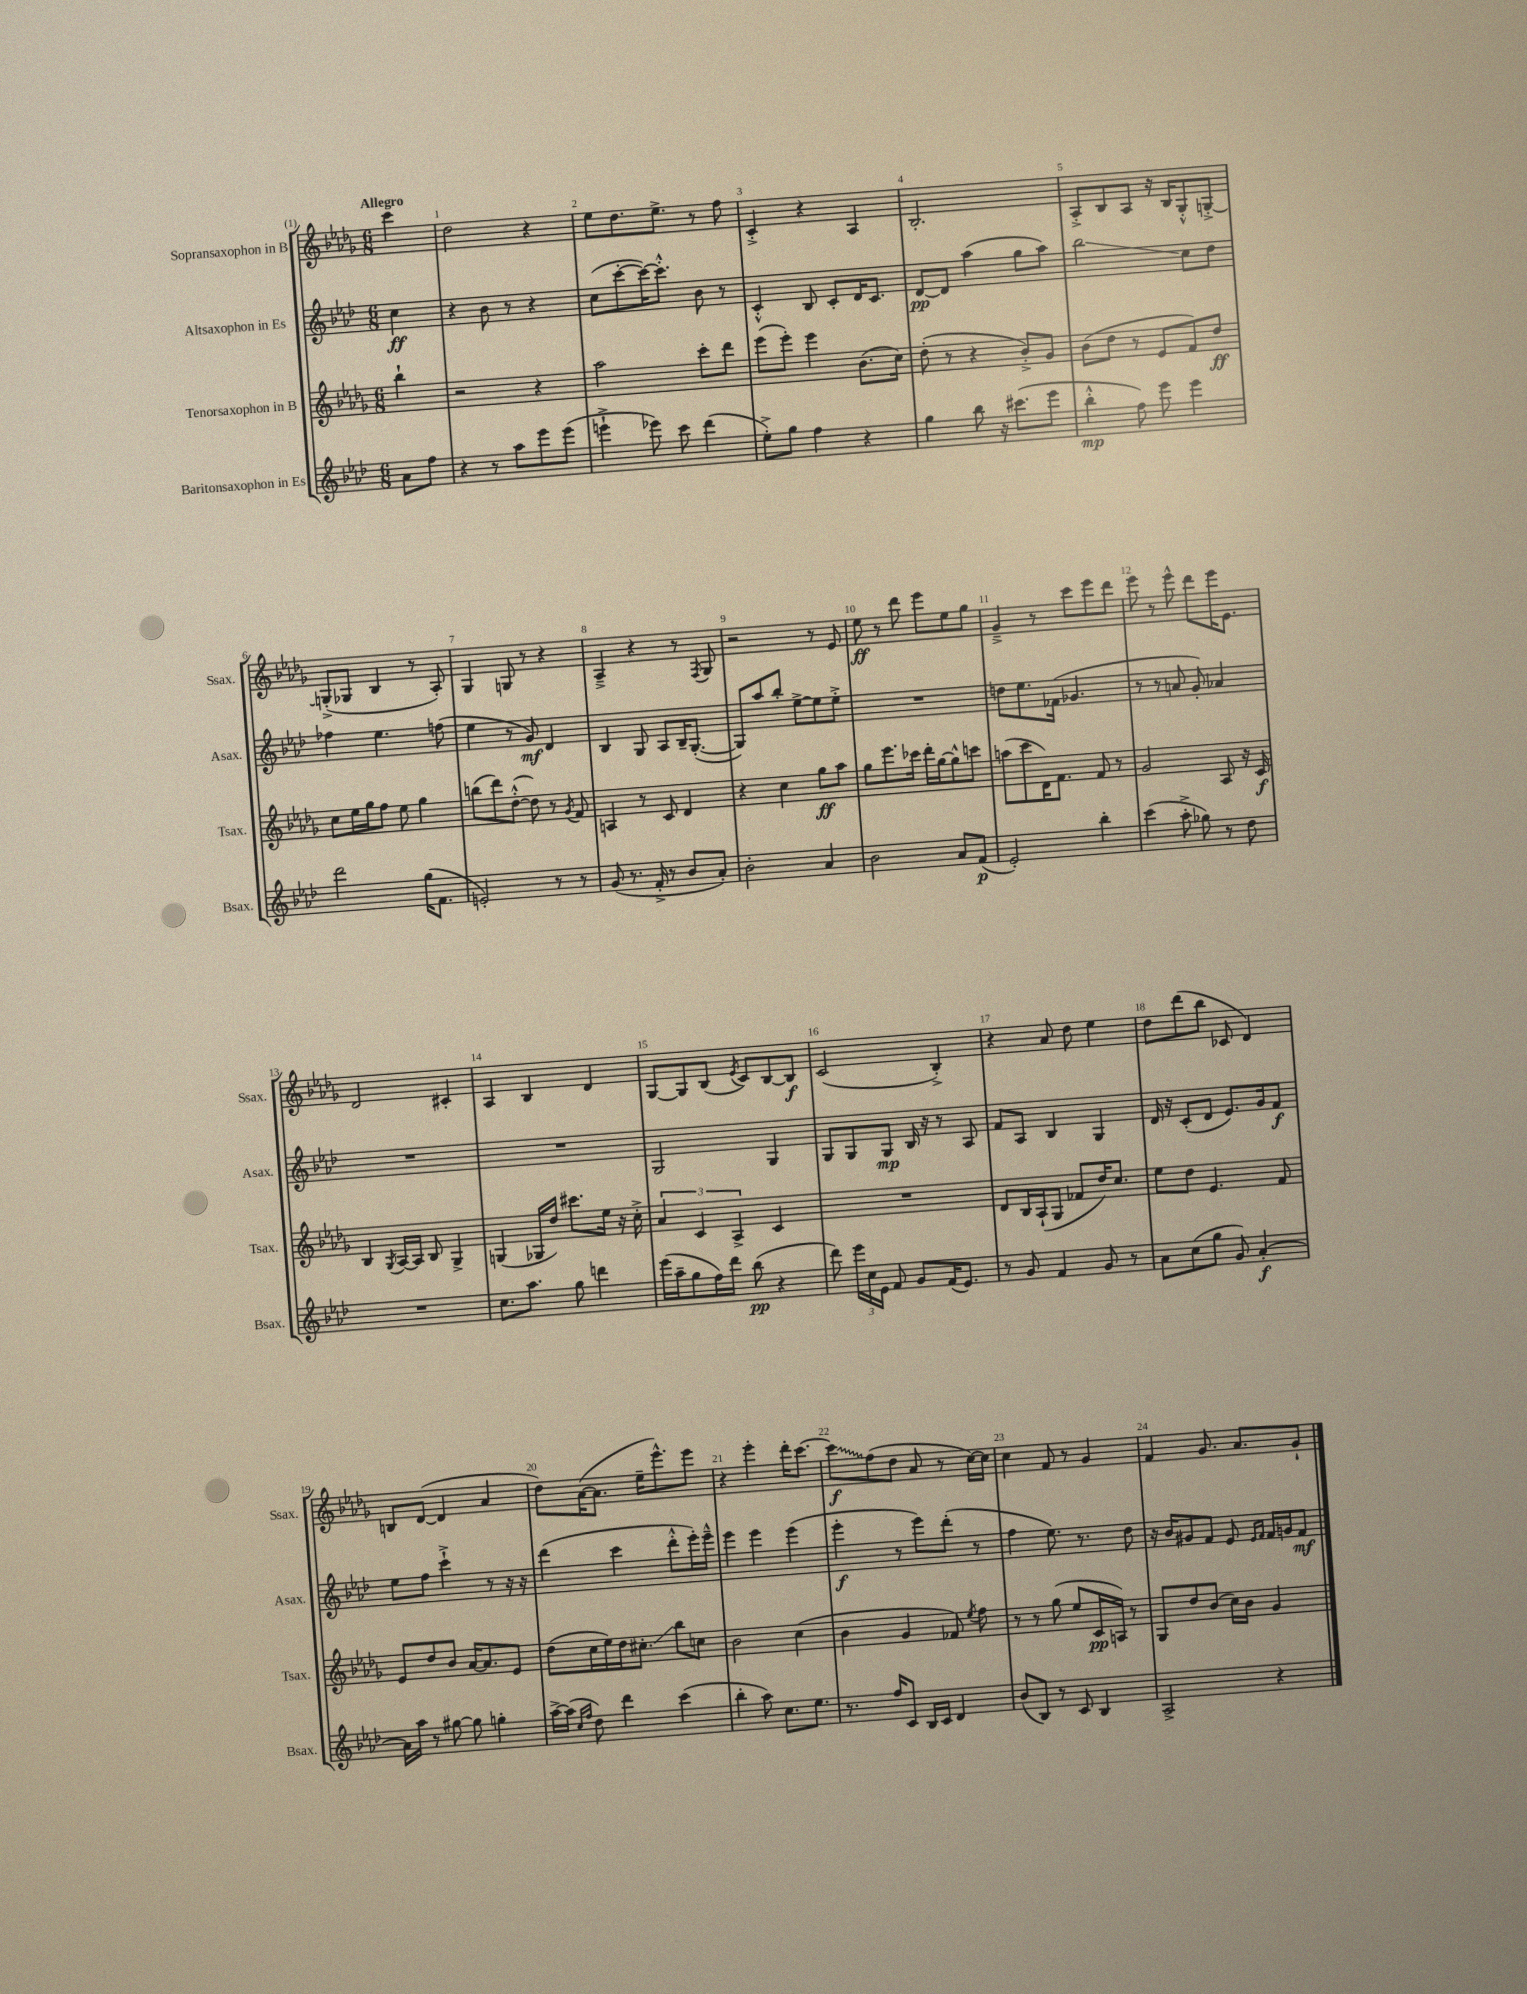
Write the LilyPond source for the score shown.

<<
\new StaffGroup <<
\new Staff = "s0" \with { instrumentName = "Sopransaxophon in B" shortInstrumentName = "Ssax." } {
    \clef treble \key des \major \numericTimeSignature \time 6/8 \partial 4 \tempo "Allegro"
    \autoBeamOff c'''4 |
    des''2 r4 |
    ees''8[ des''8. ees''8.]-> r8 f''8 |
    c'4-.-> r4 aes4 |
    bes2.-. |
    aes8[-.-> bes8 aes8] r16 bes16[ ges8-.-^ g8]~-.-> |
    g8[-.->( ges8] bes4 r8 aes8-.) |
    ges4 g8 r8 r4 |
    aes4---> r4 r8 \acciaccatura { f8 } ges8 |
    r2 r8 ees'8 |
    ees''8\ff r8 des'''8 ees'''8[ ees''8 ges''8] |
    ges'4---> r8 c'''8[ ees'''8 des'''8] |
    ees'''8 r8 ees'''8-^ des'''8[ ees'''16 ees'8.] |
    des'2 cis'4-. |
    aes4 bes4 des'4 |
    ges8[~ ges8 bes8]( \acciaccatura { ees'8 } c'8[) bes8~ bes8]\f |
    c'2( bes4-.->) |
    r4 aes'8 des''8 ees''4 |
    des''8[ des'''8( bes''8] ces'8 des'4) |
    b8[ des'8]~( des'4 aes'4 |
    des''8[) aes'16~( aes'8.] ees''16[-- ees'''8.-^) ees'''8] |
    r4 ees'''4-. des'''16[-. c'''8.]~ |
    \once \override Glissando.style = #'zigzag c'''8[\glissando\f f''8( des''8] aes'8 r8 c''16[~) c''16] |
    c''4 f'8 r8 ges'4 |
    f'4 ges'8. aes'8.[ ges'8]-! \bar "|." |
}
\new Staff = "s1" \with { instrumentName = "Altsaxophon in Es" shortInstrumentName = "Asax." } {
    \clef treble \key aes \major \numericTimeSignature \time 6/8 \partial 4
    \autoBeamOff c''4\ff |
    r4 bes'8 r8 r4 |
    c''8[( c'''8~-. c'''16~) c'''8.]-.-^ bes'8 r8 |
    c'4-.-^ bes8 c'8[-. des'16 c'8.] |
    des'8[~\pp des'8] aes''4( g''8[ aes''8]) |
    bes''2\glissando c''8[ des''8] |
    fes''4 ees''4. f''8( |
    ees''4 r8 g'8\mf) des'4 |
    bes4 g8 aes8[ bes16-- g8.]~-.( |
    g8[) aes''8 bes''8]-. ees''8[~-> ees''8 ees''8]-.-> |
    R2. |
    d''8[ ees''8. fes'16]( ges'4. |
    r8 r8 a'8 g'8-.) aes'4 |
    R2. |
    R2. |
    g2 g4 |
    g8[ g8 g8]\mp bes16 r16 r8 aes8 |
    f'8[ aes8] bes4 g4 |
    des'16 r16 c'8[-.( des'8] ees'8.[) g'16 f'8]\f |
    ees''8[ f''8] c'''4-!-> r8 r16 r16 |
    des'''4( c'''4 des'''8[-.-^ ees'''16-.) ees'''16]---^ |
    ees'''4 ees'''4 ees'''4( |
    ees'''4-.\f r8 ees'''8[) des'''8]-.( r8 |
    f''4 ees''8.) r8. des''8 |
    r16 bes'16[ gis'8 f'8] ees'8 \grace { ees'16[ f'16] } f'16[ g'16 f'8]\mf \bar "|." |
}
\new Staff = "s2" \with { instrumentName = "Tenorsaxophon in B" shortInstrumentName = "Tsax." } {
    \clef treble \key des \major \numericTimeSignature \time 6/8 \partial 4
    \autoBeamOff bes''4-! |
    r2 r4 |
    aes''2 c'''8[-. des'''8] |
    ees'''8[( ees'''8]-.) ees'''4 bes'8.[( c''16]) |
    des''8-.( r8 r4 bes'8[-.->) ges'8] |
    bes'8[( des''8] r8 ees'8[ f'8) des''8]\ff |
    c''8[ ees''16 ges''16 f''8] ees''8 ges''4 |
    b''8[( des'''8) des''8]~-.-^( des''8) r8 \acciaccatura { ges'8 } f'8 |
    a4 r8 c'8 des'4 |
    r4 c''4 ges''8[\ff aes''8] |
    ges''8[ ees'''8. ces'''16] des'''16[-. ges''16~ ges''8-^ c'''8] |
    a''8[( c'''8 des'16) f'8.] f'8 r8 |
    ges'2 aes8 r16 c'16\f |
    bes4 \acciaccatura { ges8 } aes16[~ aes16] bes8 ges4-> |
    g4( ges16[ des''16]) cis'''8.[ ees''16] r16 c''16-.-> |
    \tuplet 3/2 { aes'4 c'4 aes4-> } c'4 |
    R2. |
    des'8[ bes16 aes16-!( ges8] fes'8[ des''16) c''8.] |
    ees''8[ des''8] ees'4. f'8 |
    ees'8[ des''8 bes'8] aes'16[~ aes'8. ees'8] |
    des''8[( c''16 ees''16) des''16 cis''8.]-.\glissando bes''8[ c''8] |
    bes'2 c''4( |
    bes'4 ges'4 fes'8) \acciaccatura { ees''8 } f''8 |
    r8 r8 ges''8( ees''8[ c'16\pp a16]) r8 |
    ges8[ des''8 bes'8]( c''16[) bes'16] ges'4 \bar "|." |
}
\new Staff = "s3" \with { instrumentName = "Baritonsaxophon in Es" shortInstrumentName = "Bsax." } {
    \clef treble \key aes \major \numericTimeSignature \time 6/8 \partial 4
    \autoBeamOff aes'8[ f''8] |
    r4 r8 aes''8[ ees'''8 ees'''8]( |
    e'''4-!-> ees'''8) c'''8 des'''4( |
    ees''8[-.->) g''8] f''4 r4 |
    g''4 bes''8 r16 cis'''8.[( ees'''8] |
    bes''4-.-^\mp f''8) ees'''8 ees'''4 |
    des'''2 g''16[( f'8.] |
    e'2-.) r8 r8 |
    g'8( r8. f'16-.-> r8 bes'8[ aes'8]-.) |
    bes'2-. aes'4 |
    bes'2 aes'8[ f'8]\p( |
    ees'2-.) bes''4-. |
    c'''4( aes''8-.-> ges''8) r8 des''8 |
    R2. |
    c''8.[ aes''8.] g''8 d'''4 |
    ees'''16[( aes''16-- g''8 f''16) des'''16] bes''8\pp( r4 |
    des'''8) \tuplet 3/2 { ees'''16[ c''16 ees'16] } f'8 g'8[ f'16( ees'8.]) |
    r8 g'8 f'4 g'8 r8 |
    aes'8[ c''8( g''8] g'8) aes'4~-.\f |
    aes'16[ aes''16] r8 gis''8~ gis''8 g''4-. |
    aes''16[~-> aes''16]( \grace { c''16[ f''16] } des''8) des'''4 c'''4( |
    bes''4-. aes''8) c''8.[ ees''8.] |
    r8. f''16[ c'8] bes16[ c'16] des'4 |
    bes'8[( bes8]) r8 c'8 bes4 |
    aes2-> r4 \bar "|." |
}
>>
>>
\layout { \context { \Score \override BarNumber.break-visibility = ##(#f #t #t) barNumberVisibility = #all-bar-numbers-visible } }
